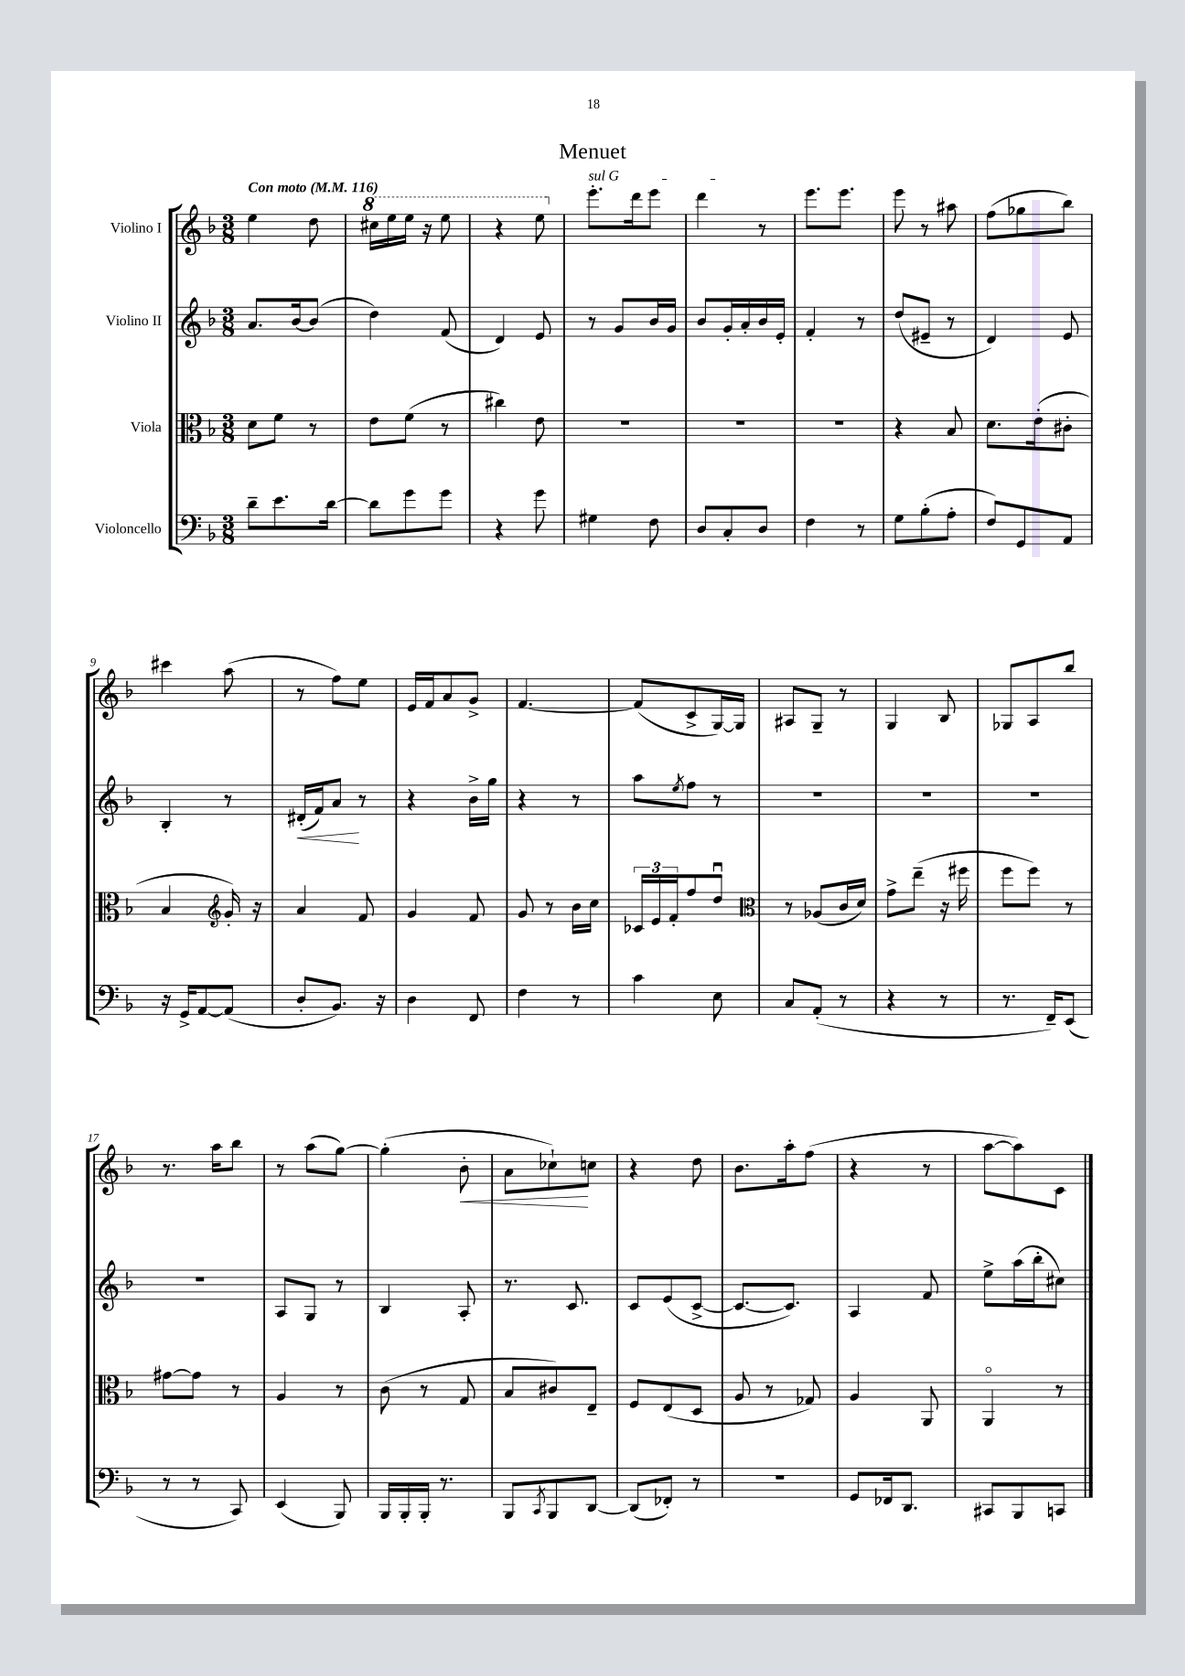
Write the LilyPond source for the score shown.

\header { title = "Menuet" }
<<
\new StaffGroup <<
\new Staff = "s0" \with { instrumentName = "Violino I" } {
    \clef treble \key f \major \numericTimeSignature \time 3/8 \tempo "Con moto" 4 = 116
    e''4 d''8 |
    \ottava #1 cis'''16 e'''16 e'''16 r16 e'''8 |
    r4 e'''8 \ottava #0 |
    \once \override TextSpanner.bound-details.left.text = \markup { \italic "sul G" } e'''8.-.\startTextSpan d'''16 e'''8 |
    d'''4\stopTextSpan r8 |
    e'''8. e'''8. |
    e'''8 r8 ais''8 |
    f''8( ges''8 bes''8) |
    cis'''4 a''8( |
    r8 f''8) e''8 |
    e'16 f'16 a'8 g'8-> |
    f'4.~ |
    f'8( c'8-> g16~) g16 |
    ais8 g8-- r8 |
    g4 bes8 |
    ges8 a8 bes''8 |
    r8. a''16 bes''8 |
    r8 a''8( g''8~) |
    g''4-.( bes'8-.\< |
    a'8 ces''8-!\!) c''8 |
    r4 d''8 |
    bes'8. a''16-. f''8( |
    r4 r8 |
    a''8~ a''8) c'8 \bar "|." |
}
\new Staff = "s1" \with { instrumentName = "Violino II" } {
    \clef treble \key f \major \numericTimeSignature \time 3/8
    a'8. bes'16~ bes'8( |
    d''4) f'8( |
    d'4) e'8 |
    r8 g'8 bes'16 g'16 |
    bes'8 g'16-. a'16-. bes'16 e'16-. |
    f'4-. r8 |
    d''8( eis'8-- r8 |
    d'4) e'8 |
    bes4-. r8 |
    dis'16-.\<( f'16) a'8\! r8 |
    r4 bes'16-> g''16 |
    r4 r8 |
    a''8 \acciaccatura { e''8 } f''8 r8 |
    R4. |
    R4. |
    R4. |
    R4. |
    a8 g8 r8 |
    bes4 a8-. |
    r8. c'8. |
    c'8 e'8( c'8~-> |
    c'8.~ c'8.) |
    a4 f'8 |
    e''8-> a''16( bes''16-. cis''8) \bar "|." |
}
\new Staff = "s2" \with { instrumentName = "Viola" } {
    \clef alto \key f \major \numericTimeSignature \time 3/8
    d'8 f'8 r8 |
    e'8 f'8( r8 |
    cis''4) e'8 |
    R4. |
    R4. |
    R4. |
    r4 bes8 |
    d'8. e'16-.( cis'8-. |
    bes4 \clef treble g'16-.) r16 |
    a'4 f'8 |
    g'4 f'8 |
    g'8 r8 bes'16 c''16 |
    \tuplet 3/2 { ces'16 e'16 f'16-. } f''8 d''8\downbow |
    \clef alto r8 aes8( c'16 d'16) |
    g'8-> e''8--( r16 fis''16 |
    f''8 f''8) r8 |
    gis'8~ gis'8 r8 |
    a4 r8 |
    c'8( r8 g8 |
    bes8 cis'8) e8-- |
    f8 e8( d8 |
    a8 r8 ges8) |
    a4 a,8 |
    a,4\flageolet r8 \bar "|." |
}
\new Staff = "s3" \with { instrumentName = "Violoncello" } {
    \clef bass \key f \major \numericTimeSignature \time 3/8
    d'8-- e'8. d'16~ |
    d'8 g'8 g'8 |
    r4 g'8 |
    gis4 f8 |
    d8 c8-. d8 |
    f4 r8 |
    g8 bes8-.( a8-. |
    f8) g,8 a,8 |
    r16 g,16-> a,8~ a,8( |
    d8-. bes,8.) r16 |
    d4 f,8 |
    f4 r8 |
    c'4 e8 |
    c8 a,8-.( r8 |
    r4 r8 |
    r8. f,16--) e,8( |
    r8 r8 c,8) |
    e,4( bes,,8) |
    bes,,16 bes,,16-. bes,,16-. r8. |
    bes,,8 \acciaccatura { c,8 } bes,,8 d,8~ |
    d,8( fes,8-.) r8 |
    R4. |
    g,8 fes,16 d,8. |
    cis,8 bes,,8 c,8 \bar "|." |
}
>>
>>
